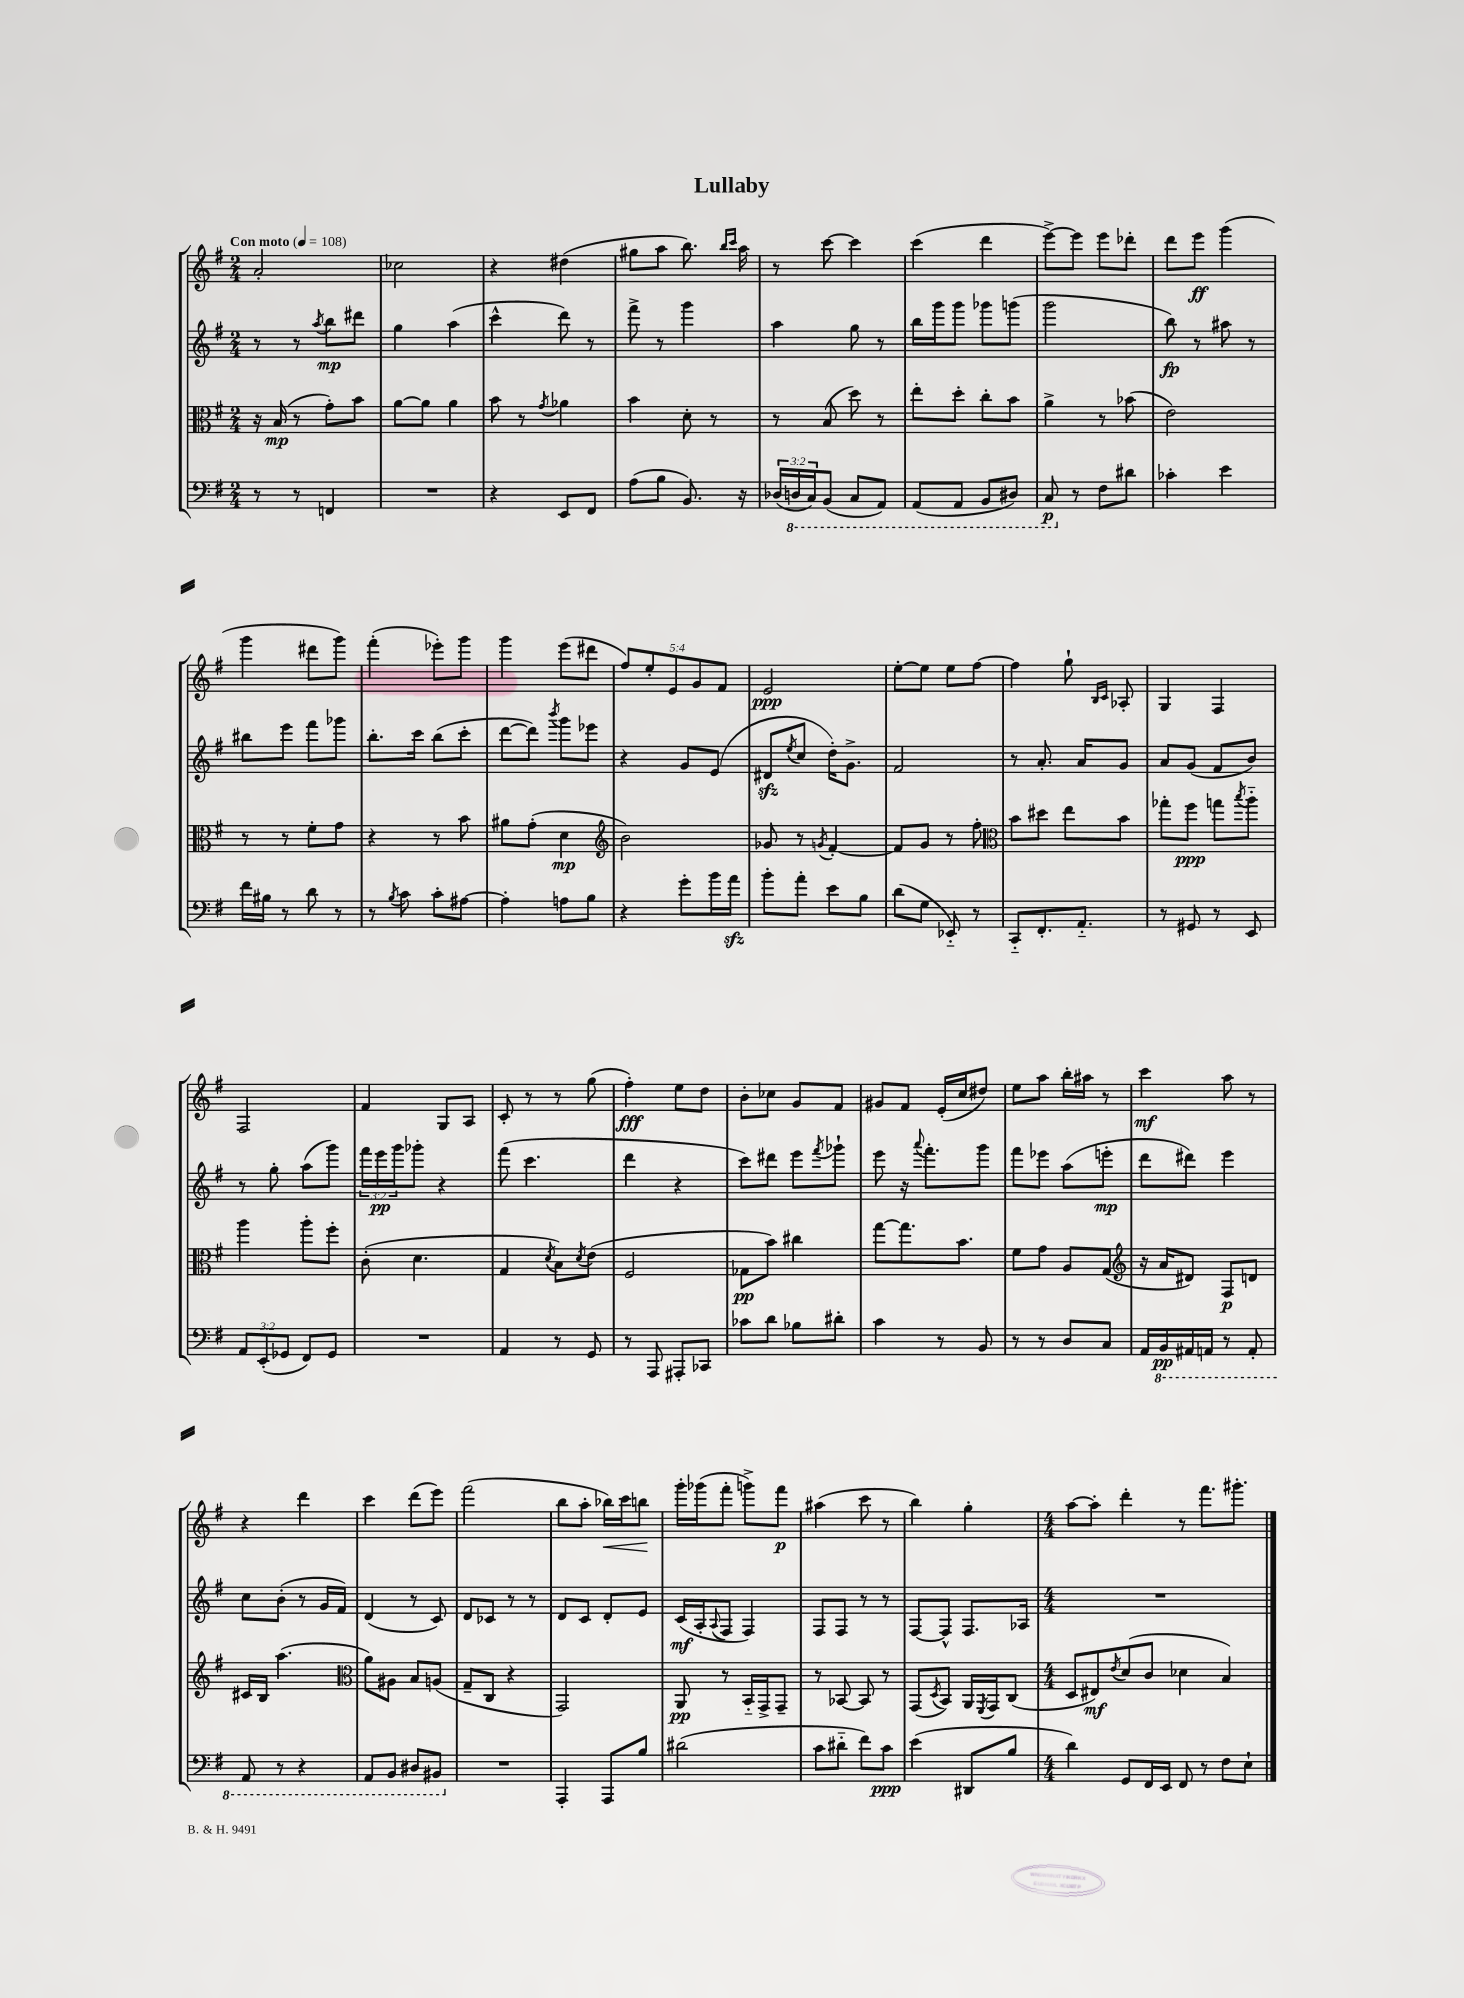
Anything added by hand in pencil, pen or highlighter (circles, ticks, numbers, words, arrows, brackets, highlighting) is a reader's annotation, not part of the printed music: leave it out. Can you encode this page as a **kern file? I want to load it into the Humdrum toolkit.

**kern	**kern	**kern	**kern
*staff4	*staff3	*staff2	*staff1
*clefF4	*clefC3	*clefG2	*clefG2
*k[f#]	*k[f#]	*k[f#]	*k[f#]
*M2/4	*M2/4	*M2/4	*M2/4
*MM108	*MM108	*MM108	*MM108
8r	16r	8r	2a'
.	(16B	.	.
8r	8r	8r	.
.	.	8qaa	.
4FF	8g')	8bb	.
.	8b	8ddd#	.
=	=	=	=
2r	[8a	4gg	2cc-
.	8a]	.	.
.	4a	(4aa	.
=	=	=	=
4r	8b	4ccc^^	4r
.	8r	.	.
.	8qg	.	.
8EE	4a-	8ddd)	(4dd#
8FF#	.	8r	.
=	=	=	=
(8A	4b	8fff#^	8gg#
8B	.	8r	8aa
8.BB)	8d'	4ggg	8.bb)
.	8r	.	.
.	.	.	16qqbb
.	.	.	16qqccc
16r	.	.	16aa
=	=	=	=
(24D-	8r	4aa	8r
24DD	.	.	.
24CC)	.	.	.
(8BBB	(8B	.	[8ccc
8CC	8dd)	8gg	4ccc]
8AAA)	8r	8r	.
=	=	=	=
(8AAA	8ee'	16bb	(4ccc
.	.	16ggg	.
8AAA	8dd'	8ggg	.
8BBB	8cc'	8ggg-	4ddd
8DD#)	8b	(8ggg	.
=	=	=	=
8CC	4a^	2ggg	[8eee^)
8r	.	.	8eee]
8F#	8r	.	8eee
8d#	(8b-	.	8ddd-'
=	=	=	=
4c-'	2e)	8bb)	8ddd
.	.	8r	8eee
4e	.	8aa#	(4ggg
.	.	8r	.
=	=	=	=
16f#	8r	8bb#	4ggg
16B#	.	.	.
8r	8r	8eee	.
8d	8f#'	8fff#	8ddd#
8r	8g	8ggg-	8ggg)
=	=	=	=
8r	4r	8.bb'	(4fff#'
8qB	.	.	.
8c	.	.	.
.	.	16ccc	.
8c'	8r	(8bb	8eee-')
[8A#	8b	8ccc'	8ggg
=	=	=	=
4A#']	8a#	[8ddd	4ggg
.	(8g'	8ddd])	.
.	.	8qbbb	.
8A	4d	8ggg	(8eee
8B	.	8eee-	8ddd#
=	=	=	=
*	*clefG2	*	*
4r	2b)	4r	10ff#)
.	.	.	10ee'
.	.	.	10e
8g'	.	8g	.
.	.	.	10g
16b	.	(8e	.
.	.	.	10f#
16a	.	.	.
=	=	=	=
8b'	8g-	8d#	2e
.	.	8qee	.
8a'	8r	8cc	.
.	8qg	.	.
8e	[4f#'	16dd')	.
.	.	8.g^	.
8B	.	.	.
=	=	=	=
(8d	8f#]	2f#	[8ee'
8G	8g	.	8ee]
8EE-'~)	8r	.	8ee
8r	8ff#'	.	[8ff#
=	=	=	=
*	*clefC3	*	*
8CC'~	8b	8r	4ff#]
8.FF#'	8dd#	8.a'	.
.	8ee	.	8gg`
8.AA'~	.	16a	.
.	.	.	16qqB
.	.	.	16qqc
.	8b	8g	8A-'
=	=	=	=
8r	8gg-'	8a	4G
8GG#	8ff#	(8g	.
8r	8gg	8f#	4F#
.	8qbb	.	.
8EE	8aa'~	8b)	.
=	=	=	=
12AA	4aa	8r	2F#
(12EE'	.	.	.
.	.	8gg'	.
12GG-	.	.	.
8FF#)	8aa'	(8aa	.
8GG-	8ff#'	8ggg)	.
=	=	=	=
2r	(8c'	24fff#	4f#
.	.	24eee	.
.	.	24ggg	.
.	4.d	8ggg-'	.
.	.	4r	8G
.	.	.	8A
=	=	=	=
4AA	4G	(8fff#	8c'
.	.	4.ccc	8r
.	8qd	.	.
8r	8B)	.	8r
.	8qd	.	.
8GG	(8e	.	(8gg
=	=	=	=
8r	2F#	4ddd	4ff#')
8AAA	.	.	.
8AAA#'	.	4r	8ee
8CC-	.	.	8dd
=	=	=	=
8c-	8G-	8ccc)	8b'
8d	8b)	8ddd#	8cc-
8B-	4cc#	8eee	8g
.	.	8qfff#	.
8d#'	.	8ggg-`	8f#
=	=	=	=
4c	[8gg	8eee	8g#
.	8.gg]	16r	8f#
.	.	8qqaaa	.
.	.	8.fff#'	.
8r	.	.	(16e'
.	8.b	.	16cc
8BB	.	8ggg	8dd#)
=	=	=	=
8r	8f#	8fff#	8ee
8r	8g	8eee-	8aa
8D	8A	(8aa	16bb'
.	.	.	16aa#
8C	(8G	8eee'	8r
=	=	=	=
*	*clefG2	*	*
16AA	16r	8ddd	4ccc
16BBB	16a	.	.
16AAA#	8d#)	8ddd#)	.
16AAA	.	.	.
8r	8F#	4eee	8aa
8AAA'	8d	.	8r
=	=	=	=
8AAA	16c#	8cc	4r
.	16B	.	.
8r	(4.aa	(8b'	.
4r	.	8r	4ddd
.	.	16g	.
.	.	16f#)	.
=	=	=	=
*	*clefC3	*	*
8AAA	8a)	(4d	4ccc
8BBB	8A#	.	.
8DD#	8B	8r	(8ddd
8BBB#	(8A	8c)	8eee)
=	=	=	=
2r	8G~	8d	(2fff#
.	8C	8c-	.
.	4r	8r	.
.	.	8r	.
=	=	=	=
4AAA'	2GG)	8d	8bb
.	.	8c	8aa'
8AAA	.	8d'	16bb-)
.	.	.	16ccc
8B	.	8e	8bb
=	=	=	=
(2d#	8AA	(16c	16ggg'
.	.	16A'	(16ggg-
.	.	8qqA	.
.	8r	8F#	8fff#'
.	16BB'~	4F#)	8ggg^)
.	16GG^	.	.
.	8GG~	.	8fff#
=	=	=	=
8c	8r	8F#	(4aa#
8d#'~	[8BB-	8F#	.
8f#)	8BB-]	8r	8ccc
8c	8r	8r	8r
=	=	=	=
(4e	(8GG	[8F#	4bb)
.	8qD	.	.
.	8BB)	8F#^^]	.
8DD#	16AA	8.F#	4gg'
.	8qFF#	.	.
.	16GG	.	.
8B	(8C	.	.
.	.	16A-	.
=	=	=	=
*M4/4	*M4/4	*M4/4	*M4/4
4d)	8D	1r	[8aa
.	8E#)	.	8aa']
.	8qe	.	.
8GG	(8d	.	4ddd'
16FF#	8c	.	.
16EE	.	.	.
8FF#	4d-	.	8r
8r	.	.	8.fff#
8F#	4B)	.	.
.	.	.	8.ggg#'
8E`	.	.	.
==	==	==	==
*-	*-	*-	*-
